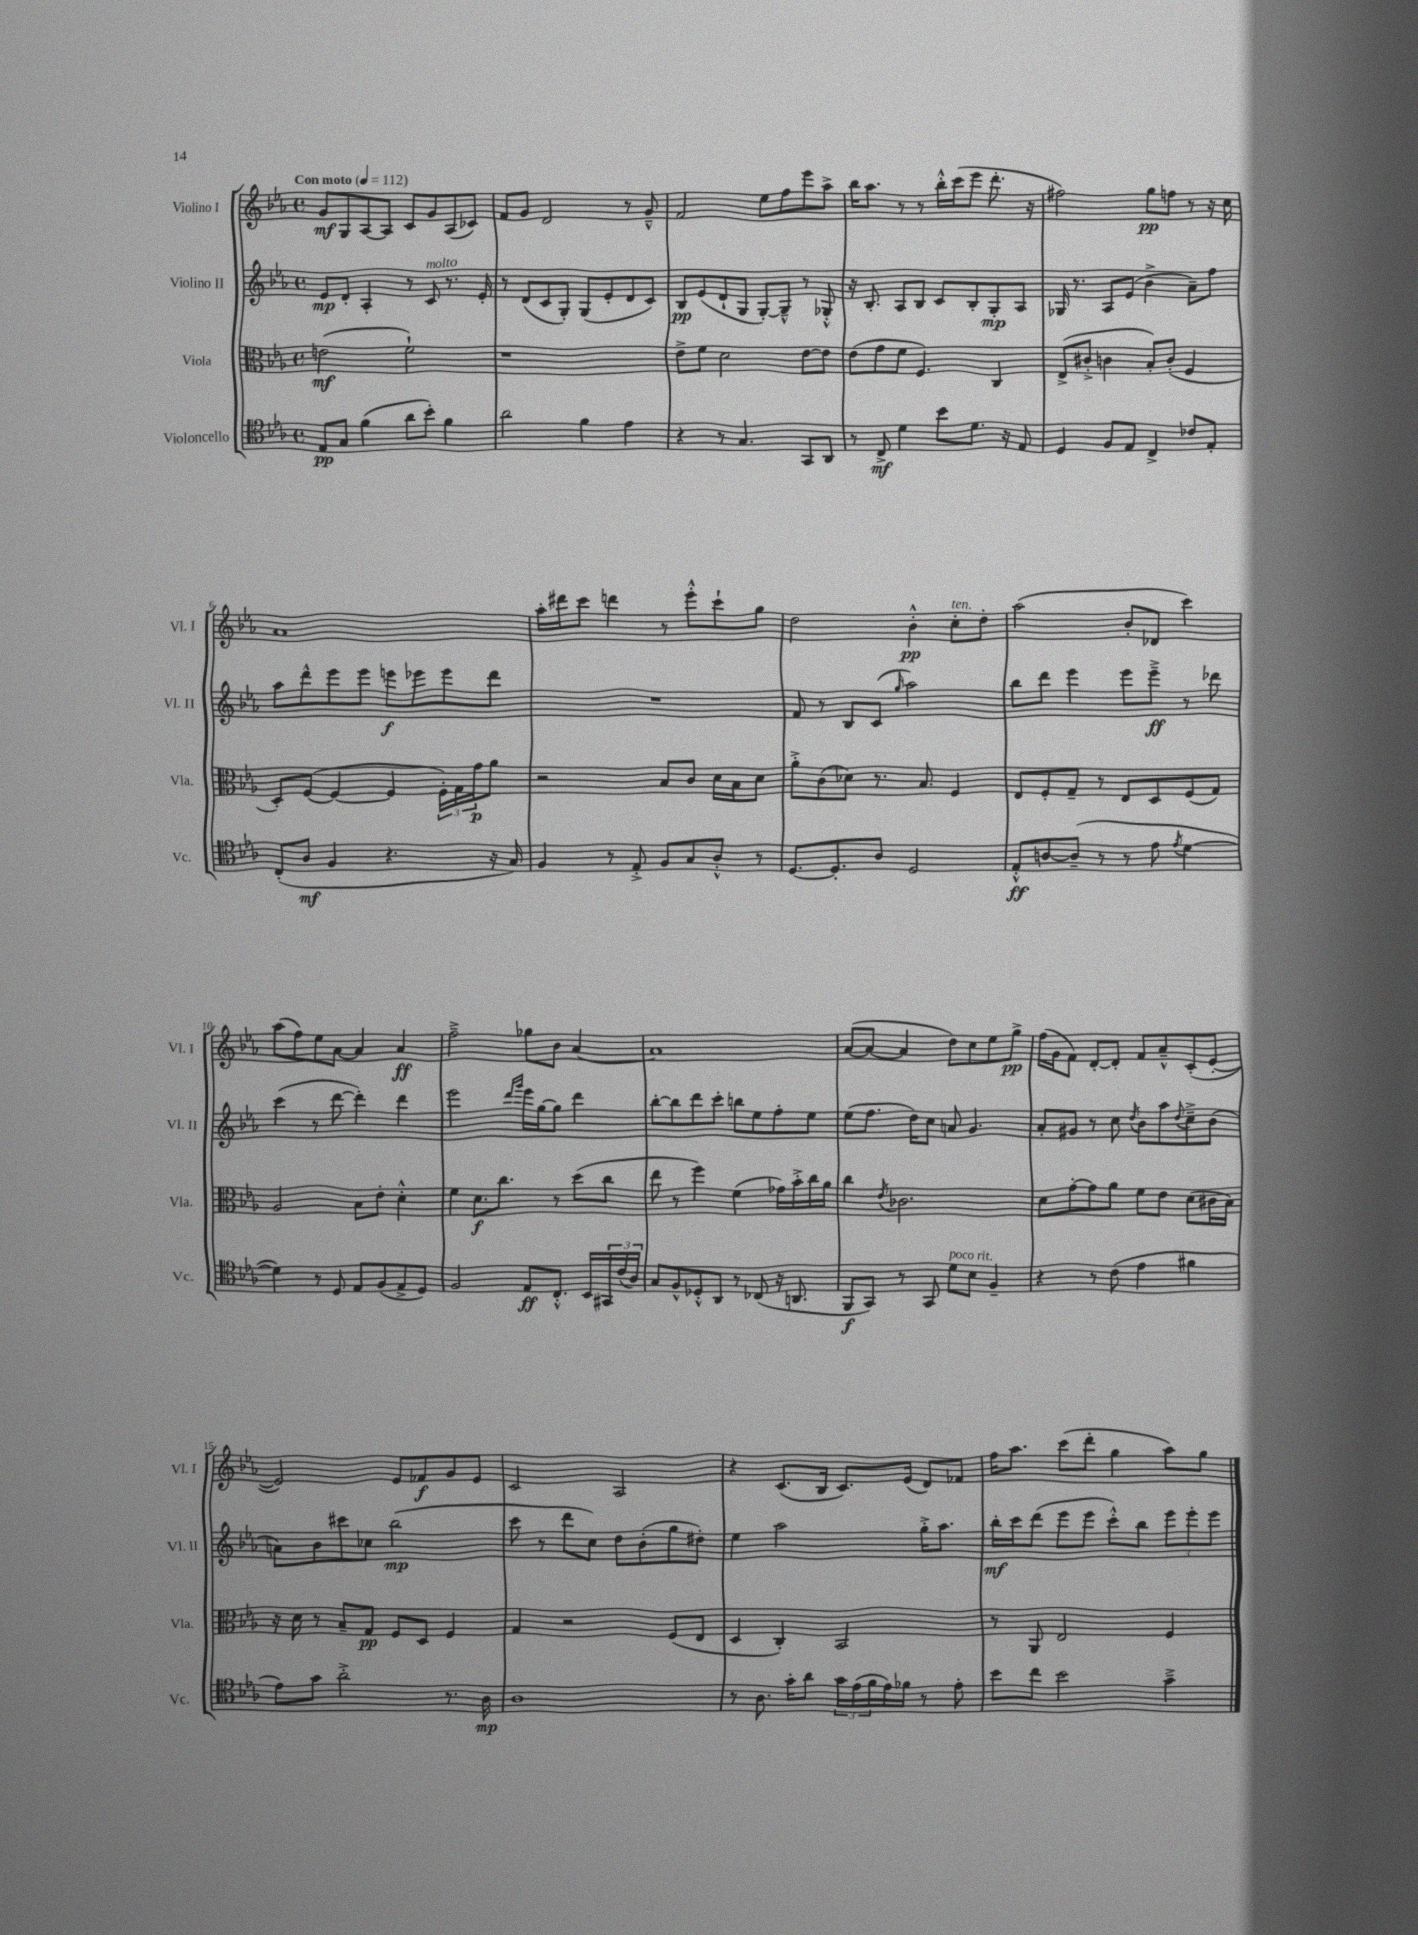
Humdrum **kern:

**kern	**dynam	**kern	**dynam	**kern	**dynam	**kern	**dynam
*part4	*part4	*part3	*part3	*part2	*part2	*part1	*part1
*staff4	*staff4	*staff3	*staff3	*staff2	*staff2	*staff1	*staff1
*I"Violoncello	*	*I"Viola	*	*I"Violino II	*	*I"Violino I	*
*I'Vc.	*	*I'Vla.	*	*I'Vl. II	*	*I'Vl. I	*
*clefC4	*	*clefC3	*	*clefG2	*	*clefG2	*
*k[b-e-a-]	*	*k[b-e-a-]	*	*k[b-e-a-]	*	*k[b-e-a-]	*
*M4/4	*	*M4/4	*	*M4/4	*	*M4/4	*
*met(c)	*	*met(c)	*	*met(c)	*	*met(c)	*
*MM112	*	*MM112	*	*MM112	*	*MM112	*
=1	=1	=1	=1	=1	=1	=1	=1
!	!	!	!	!	!	!LO:TX:a:B:t=Con moto	!
8E-/L	pp	(2en\	mf	8e-/L	mp	8g/L	mf
8G/J	.	.	.	8d'/J	.	8G/	.
(4f\	.	.	.	4A-'/	.	[8A-/	.
.	.	.	.	.	.	8A-/J]	.
8a-\L	.	2f`\)	.	8r	.	8c/L	.
!	!	!	!	!LO:TX:a:i:t=molto	!	!	!
8b-'\J)	.	.	.	8c/	.	8g/	.
4f\	.	.	.	8.r	.	(8A-/	.
.	.	.	.	.	.	8c-X/J)	.
.	.	.	.	16e-'/	.	.	.
=2	=2	=2	=2	=2	=2	=2	=2
2a-\	.	1r	.	8r	.	8f/L	.
.	.	.	.	(8d/L	.	8g/J	.
.	.	.	.	8c/	.	2d/	.
.	.	.	.	8G'/J)	.	.	.
4f\	.	.	.	(8G/L	.	.	.
.	.	.	.	8e-'/	.	.	.
4e-\	.	.	.	8d/	.	8r	.
.	.	.	.	8c/J)	.	8g~^^/	.
=3	=3	=3	=3	=3	=3	=3	=3
4r	.	8e-^\L	.	8B-/L	pp	2f/	.
.	.	8f\J	.	(8e-/	.	.	.
8r	.	2d\	.	8d`/	.	.	.
4.G/	.	.	.	8G/J	.	.	.
.	.	.	.	[8G'/L)	.	8ee-\L	.
.	.	.	.	8G~^^/J]	.	8ff\	.
8GG/L	.	[8e-\L	.	8r	.	8eee-\	.
8AA-/J	.	8e-\J]	.	8G-X'^^/	.	8aa-^\J	.
=4	=4	=4	=4	=4	=4	=4	=4
8r	.	(8e-\L	.	16r	.	16bb-\KL	.
.	.	.	.	8.B-'/	.	8.aa-\J	.
8C^/	mf	8g\	.	.	.	.	.
4d\	.	8f\J	.	8A-/L	.	8r	.
.	.	4.F/)	.	8B-/J	.	8r	.
8b-\L	.	.	.	8c/L	.	16bb-'^^\LL	.
.	.	.	.	.	.	(16ccc\J	.
8.d\J	.	.	.	8B-'/	.	8eee-\J	.
.	.	4C/	.	8G'/	mp	8.ddd'\	.
16r	.	.	.	.	.	.	.
8E-/	.	.	.	8A-/J	.	.	.
.	.	.	.	.	.	16r	.
=5	=5	=5	=5	=5	=5	=5	=5
4D/	.	(8E-^/L	.	16G-X/	.	2ff#X\)	.
.	.	.	.	8.r	.	.	.
.	.	8c#X'^/J	.	.	.	.	.
8F/L	.	4cn\	.	8A-/L	.	.	.
8E-/J	.	.	.	(8e-/J	.	.	.
4C^/	.	8B-'/L)	.	4b-^\	.	8gg\L	pp
.	.	(8c'/J	.	.	.	8ffn\J	.
8c-X/L	.	4F/	.	8a-~\L)	.	8r	.
8E-'/J	.	.	.	8ff\J	.	16r	.
.	.	.	.	.	.	16cc\	.
!!LO:LB:g=z
=6	=6	=6	=6	=6	=6	=6	=6
(8C'/L	.	8D'/L)	.	8aa-\L	.	1a-	.
8A-/J	mf	([8F/J	.	8ddd^^\	.	.	.
4F/	.	4F/_	.	8eee-\	.	.	.
.	.	.	.	8eee-\J	.	.	.
4.r	.	4F/]	.	8eeen\L	f	.	.
.	.	.	.	8eee-X\	.	.	.
.	.	24F'\LL)	.	8eee-\	.	.	.
.	.	24G\	.	.	.	.	.
.	.	24g\J	p	.	.	.	.
16r	.	8a-\J	.	8ddd\J	.	.	.
16G/)	.	.	.	.	.	.	.
=7	=7	=7	=7	=7	=7	=7	=7
4F/	.	2r	.	1r	.	16aa-'\LL	.
.	.	.	.	.	.	16ddd#X\J	.
.	.	.	.	.	.	8ccc\J	.
8r	.	.	.	.	.	4dddn\	.
8E-'^/	.	.	.	.	.	.	.
8F/L	.	8B-/L	.	.	.	8r	.
8G/	.	8c/J	.	.	.	8eee-'^^\L	.
8A-'^^/J	.	16d\LL	.	.	.	8ccc`\	.
.	.	16B-\J	.	.	.	.	.
8r	.	8d\J	.	.	.	8gg\J	.
=8	=8	=8	=8	=8	=8	=8	=8
[8.D/L	.	8a-'^\L	.	8f/	.	2dd\	.
.	.	(8c\	.	8r	.	.	.
8.D'/]	.	.	.	.	.	.	.
.	.	8d-X\J)	.	8B-/L	.	.	.
8A-/J	.	8.r	.	(8c/J	.	.	.
.	.	.	.	16qqgg/	.	.	.
2D/	.	.	.	2aa-\)	.	4b-'^^\	pp
.	.	8.B-/	.	.	.	.	.
!	!	!	!	!	!	!LO:TX:a:i:t=ten.	!
.	.	4F/	.	.	.	8cc'\L	.
.	.	.	.	.	.	8dd'\J	.
=9	=9	=9	=9	=9	=9	=9	=9
8E-'^^/L	ff	8E-/L	.	8bb-\L	.	(2aa-\	.
[8An/	.	8F'/	.	8ddd\J	.	.	.
(8A~/J]	.	8G~/J	.	4eee-\	.	.	.
8r	.	8r	.	.	.	.	.
8r	.	8E-/L	.	8eee-\L	.	8b-'/L	.
8e-\	.	8D/	.	8eee-~^\J	ff	8d-X/J	.
8qe-/	.	.	.	.	.	.	.
[4d\	.	(8F/	.	8r	.	4ccc\)	.
.	.	8G/J)	.	8ddd-X\	.	.	.
!!LO:LB:g=z
=10	=10	=10	=10	=10	=10	=10	=10
4d\])	.	2A-/	.	(4ccc\	.	(8aa-\L	.
.	.	.	.	.	.	8ff\)	.
8r	.	.	.	8r	.	8ee-\	.
8D/	.	.	.	[8ddd\	.	[8a-\J	.
8E-/L	.	8B-\L	.	4ddd'\])	.	4a-/]	.
(8F/	.	8e-'\J	.	.	.	.	.
8E-^/	.	4d'^^\	.	4ddd\	.	4a-/	ff
8D/J)	.	.	.	.	.	.	.
=11	=11	=11	=11	=11	=11	=11	=11
2F/	.	4f\	.	2eee-\	.	2ff~^\	.
.	.	8.d\L	f	.	.	.	.
.	.	8.cc\J	.	.	.	.	.
.	.	.	.	16qqddd/LL	.	.	.
.	.	.	.	16qqggg/JJ	.	.	.
8E-/L	ff	.	.	16eee-\LL	.	8gg-X\L	.
.	.	.	.	[16gg\J	.	.	.
8.C'^^/J	.	8r	.	8gg\J]	.	8b-\J	.
.	.	(8dd\L	.	4ddd\	.	[4a-/	.
16BB-/LL	.	.	.	.	.	.	.
24GG#X/	.	8cc\J	.	.	.	.	.
(24c/	.	.	.	.	.	.	.
24A-/JJ)	.	.	.	.	.	.	.
=12	=12	=12	=12	=12	=12	=12	=12
8G/L	.	8ee-\	.	[8bb-'\L	.	1a-]	.
8F^^/	.	8r	.	8bb-\]	.	.	.
8D-X'^^/	.	4ff\)	.	8ddd\	.	.	.
8AA-/J	.	.	.	8ccc'\J	.	.	.
8r	.	(4f\	.	8bbn\L	.	.	.
(8C-X/	.	.	.	8ee-\	.	.	.
16r	.	16g-X\LL)	.	8ff'\	.	.	.
8.AAn/	.	16b-'^\	.	.	.	.	.
.	.	16cc\	.	8ee-\J	.	.	.
.	.	16a-\JJ	.	.	.	.	.
=13	=13	=13	=13	=13	=13	=13	=13
8FF/L	f	4cc\	.	(8ee-\L	.	([8a-/L	.
8GG/J)	.	.	.	8.ff\J	.	8a-/J_	.
.	.	8qe-/	.	.	.	.	.
8r	.	2.c-X\	.	.	.	4a-/]	.
.	.	.	.	16dd\KL)	.	.	.
8GG/	.	.	.	8cc\J	.	.	.
!LO:TX:a:i:t=poco rit.	!	!	!	!	!	!	!
8d\L	.	.	.	8an/	.	8dd\L)	.
8B-\J	.	.	.	4.g/	.	8cc\	.
4F~/	.	.	.	.	.	8ee-\	.
.	.	.	.	.	.	8gg^\J	pp
=14	=14	=14	=14	=14	=14	=14	=14
4r	.	8d\L	.	8a-'/L	.	(16ff\LL	.
.	.	.	.	.	.	16g\J	.
.	.	[8g'\	.	8g#X/J	.	8f\J)	.
8r	.	8g\]	.	8r	.	[8d'/L	.
(8c\	.	8a-\J	.	8cc\	.	8d'/J]	.
.	.	.	.	8qdd/	.	.	.
4e-\	.	8f\L	.	8b-\L	.	8f/L	.
.	.	8e-\J	.	8aa-\	.	8a-~^^/	.
.	.	.	.	8qqdd/	.	.	.
4f#X\	.	(8d\L	.	8cc~^\	.	(8c'/	.
.	.	16c#X\L	.	(8b-\J	.	[8e-'/J	.
.	.	16B-\JJ)	.	.	.	.	.
!!LO:LB:g=z
=15	=15	=15	=15	=15	=15	=15	=15
8e-\L)	.	16r	.	8an\L)	.	2e-/])	.
.	.	16d\	.	.	.	.	.
8g\J	.	8r	.	8b-\	.	.	.
2a-'^\	.	8B-~/L	.	8ccc#X\	.	.	.
.	.	8G/J	pp	8cc-X\J	.	.	.
.	.	8F/L	.	(2bb-\	mp	8e-/L	.
.	.	8D/J	.	.	.	8f-X/	f
8.r	.	4F/	.	.	.	8g/	.
.	.	.	.	.	.	8e-/J	.
16A-\	mp	.	.	.	.	.	.
=16	=16	=16	=16	=16	=16	=16	=16
1A-	.	4G/	.	8ccc\	.	2c/	.
.	.	.	.	8r	.	.	.
.	.	2r	.	8ddd\L	.	.	.
.	.	.	.	8cc\J)	.	.	.
.	.	.	.	8dd\L	.	2A-/	.
.	.	.	.	(8b-'\	.	.	.
.	.	(8F/L	.	8gg\	.	.	.
.	.	8E-/J	.	8dd#X'\J)	.	.	.
=17	=17	=17	=17	=17	=17	=17	=17
8r	.	4D/	.	4ee-\	.	4r	.
8.A-\	.	.	.	.	.	.	.
.	.	4C'/)	.	2aa-\	.	(8.c/L	.
16g'\KL	.	.	.	.	.	.	.
8a-\J	.	.	.	.	.	.	.
.	.	.	.	.	.	16B-/Jk	.
24g\LL	.	2BB-/	.	.	.	8.c/L)	.
(24e-\	.	.	.	.	.	.	.
24f\	.	.	.	.	.	.	.
16e-\)	.	.	.	.	.	.	.
16f-X\JJ	.	.	.	.	.	(16e-/Jk	.
8r	.	.	.	16gg'^\KL	.	8d/L)	.
.	.	.	.	8.aa-\J	.	.	.
8e-'\	.	.	.	.	.	8f-X/J	.
=18	=18	=18	=18	=18	=18	=18	=18
8b-\L	.	8r	.	16bb-'\LL	mf	16ff\KL	.
.	.	.	.	16ccc\J	.	8.aa-\J	.
8cc\J	.	8AA-/	.	(8ddd\J	.	.	.
2b-\	.	2E-/	.	8eee-\L	.	(8ccc\L	.
.	.	.	.	8eee-\J	.	8ddd'\J	.
.	.	.	.	8ccc'^^\L)	.	4gg\	.
.	.	.	.	8bb-\J	.	.	.
4g~^\	.	4F/	.	12eee-\L	.	8aa-\L)	.
.	.	.	.	12eee-'\	.	.	.
.	.	.	.	.	.	8gg\J	.
.	.	.	.	12eee-\J	.	.	.
==	==	==	==	==	==	==	==
*-	*-	*-	*-	*-	*-	*-	*-
